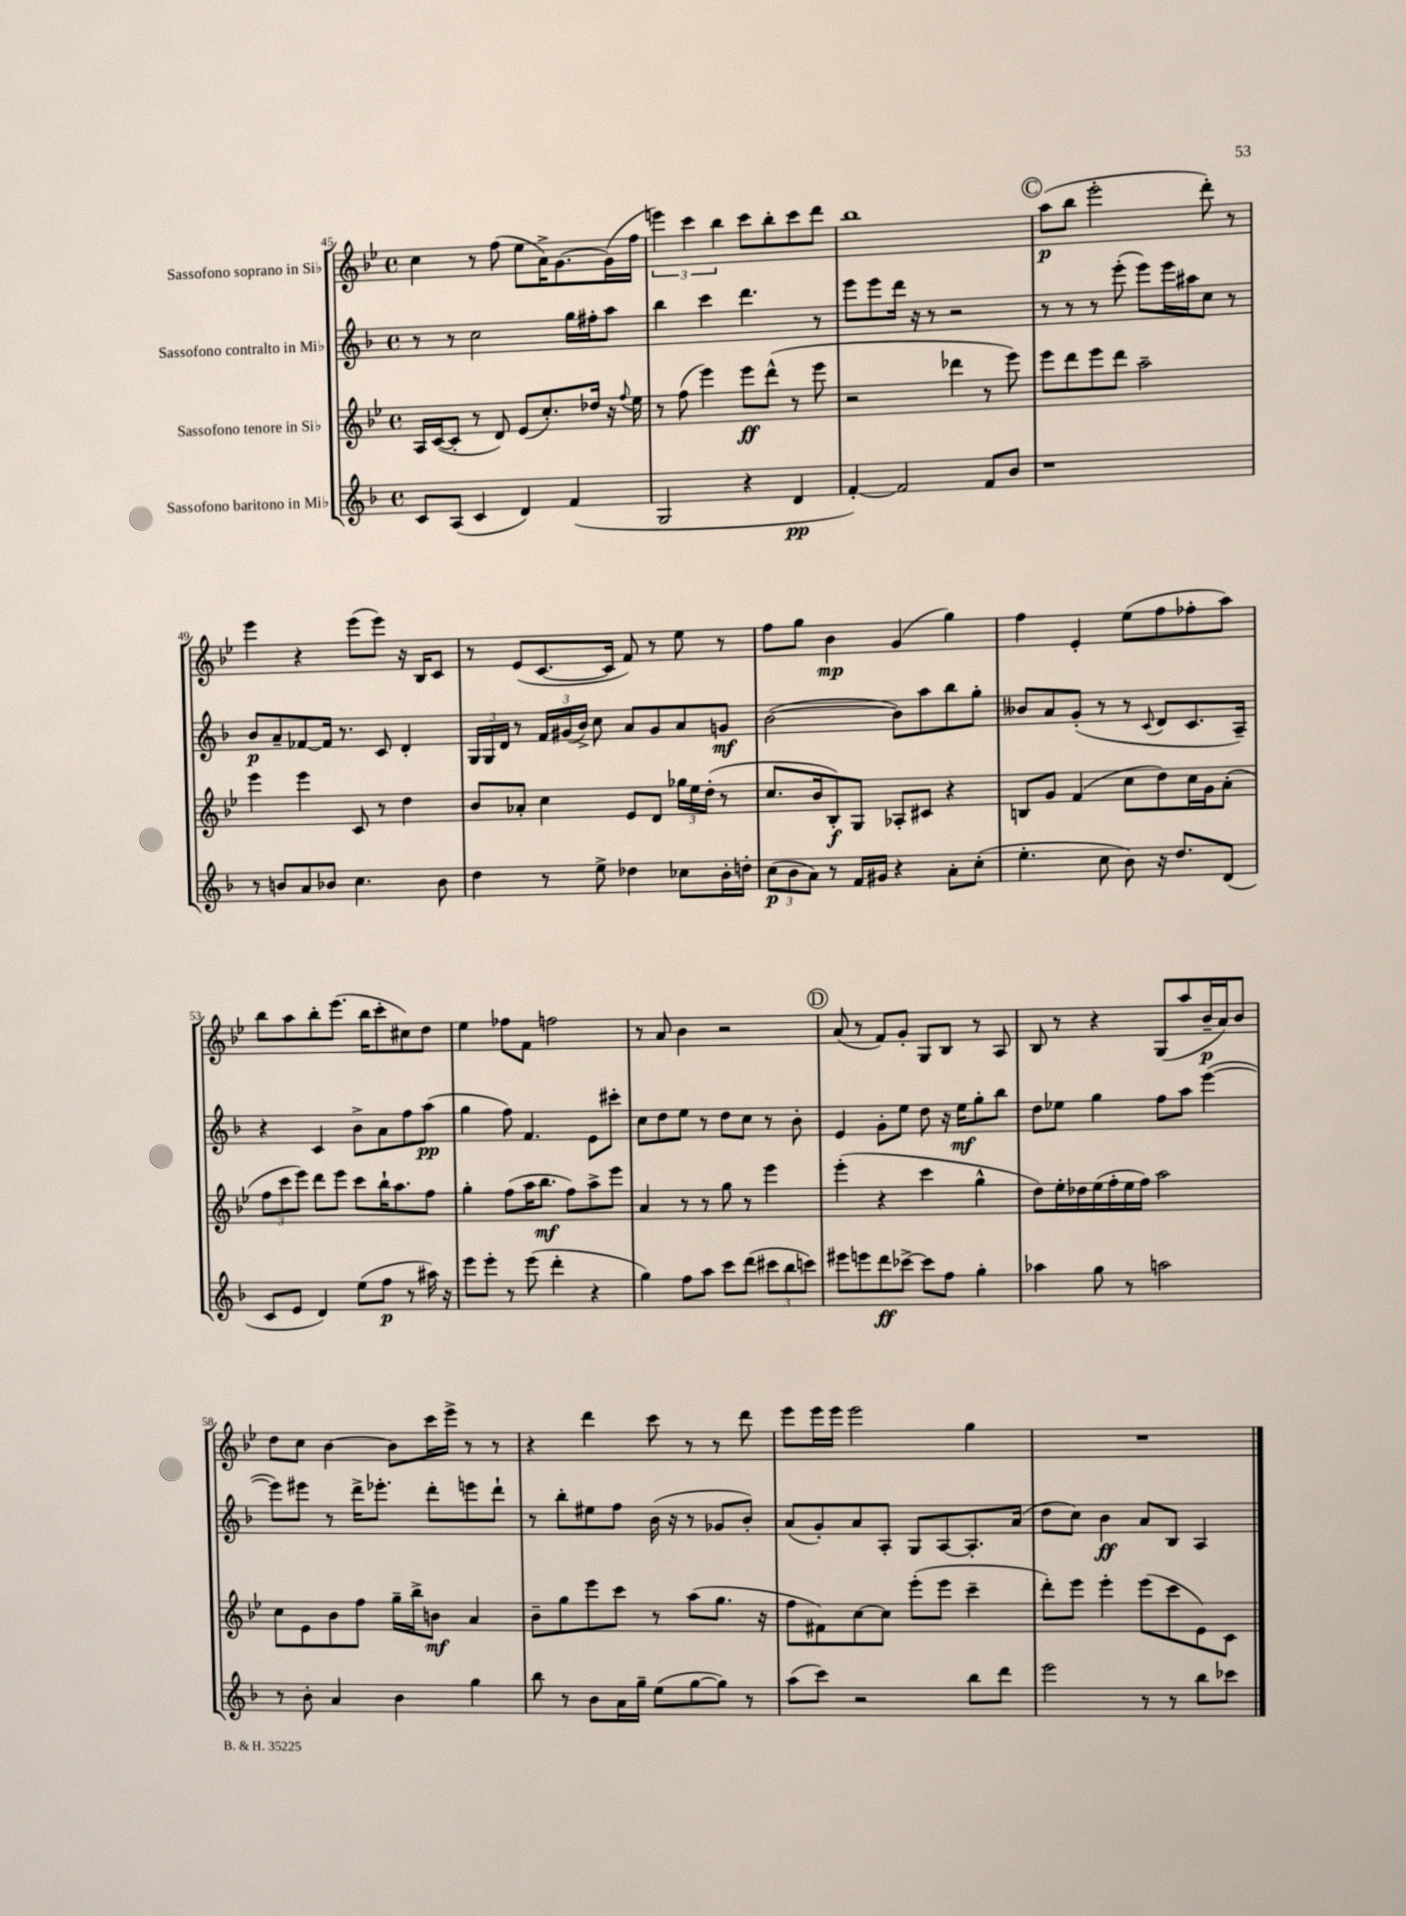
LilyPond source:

<<
\new StaffGroup <<
\new Staff = "s0" \with { instrumentName = "Sassofono soprano in Sib" } {
    \clef treble \key bes \major \defaultTimeSignature \time 4/4
    \autoBeamOff c''4 r8 f''8( ees''8[ a'16->) g'8.~ g'16( f''16] |
    \tuplet 3/2 { e'''4) c'''4 bes''4 } c'''8[ bes''8-. c'''8 d'''8] |
    bes''1 |
    \mark \markup { \circle "C" } a''8[\p( bes''8] ees'''2-. d'''8-.) r8 |
    ees'''4 r4 ees'''8[( ees'''8]) r16 bes16[ c'8] |
    r8 ees'8[( c'8.~ c'16] f'8) r8 ees''8 r8 |
    f''8[ g''8] bes'4\mp g'4( g''4) |
    f''4 ees'4-. ees''8[( f''8 fes''8-. a''8]) |
    bes''8[ a''8 bes''8-. ees'''8.]( bes''16[ c'''8-. cis''8) d''8] |
    ees''4 fes''8[ f'8] f''2 |
    r8 a'8 bes'4 r2 |
    \mark \markup { \circle "D" } a'8( r8 f'8[) g'8]-. g8[ bes8] r8 a8 |
    bes8 r8 r4 g8[( a''8 bes'16--\p a'16) bes'8] |
    d''8[ c''8] bes'4~ bes'8[ c'''16 ees'''16]-> r8 r8 |
    r4 d'''4 c'''8 r8 r8 d'''8 |
    ees'''8[ ees'''16 ees'''16] ees'''2 g''4 |
    R1 \bar "|." |
}
\new Staff = "s1" \with { instrumentName = "Sassofono contralto in Mib" } {
    \clef treble \key f \major \defaultTimeSignature \time 4/4
    \autoBeamOff r8 r8 c''2 g''16[ fis''16-. a''8] |
    bes''4 c'''4 d'''4. r8 |
    e'''8[ e'''8 d'''16] r16 r8 r2 |
    \mark \markup { \circle "C" } r8 r8 r8 e'''8-.( e'''8[) e'''16 ais''16 c''8] r8 |
    bes'8[\p a'8-- fes'8~ fes'16] r8. c'8 d'4-. |
    \tuplet 3/2 { g16[ g16 d'16] } r8 \tuplet 3/2 { f'16[ gis'16( bes'16]->) } c''8 a'8[ gis'8 a'8 g'8]\mf |
    bes'2~( bes'8[) a''8 bes''8 g''8]-. |
    beses'8[ a'8 g'8]-.( r8 r8 \appoggiatura { c'8 } d'8[ c'8. a16]--) |
    r4 c'4 bes'8[-> a'8 f''8 a''8]\pp( |
    g''4 f''8) f'4. e'8[ cis'''8]-. |
    c''8[ d''8 e''8] r8 d''8[ c''8] r8 bes'8-. |
    \mark \markup { \circle "D" } e'4 g'8[-. e''8] d''8 r16 e''16[\mf g''8-. bes''8] |
    d''8[ ees''8] g''4 f''8[ a''8] e'''4~( |
    e'''8[) eis'''8] r8 d'''16[-> ees'''8.]-. d'''8[-. e'''8 d'''8]-! |
    r8 bes''8[-. eis''8 f''8] bes'16( r16 r8 ges'8[ bes'8]-.) |
    a'8[( g'8-.) a'8 a8]-. g8[ a8~ a8.-. a'16]( |
    d''8[ c''8]) bes'4\ff a'8[ bes8] a4 \bar "|." |
}
\new Staff = "s2" \with { instrumentName = "Sassofono tenore in Sib" } {
    \clef treble \key bes \major \defaultTimeSignature \time 4/4
    \autoBeamOff a16[ c'16~( c'8]-. r8 d'8) ees'8[( c''8.-.) des''16] r16 \appoggiatura { f''8 } ees''16 |
    r8 f''8( ees'''4) ees'''8[\ff d'''8]-^( r8 ees'''8 |
    r2 des'''4 r8 ees'''8) |
    \mark \markup { \circle "C" } ees'''8[ d'''8 ees'''8 d'''8] a''2-- |
    ees'''4 ees'''4 c'8 r8 d''4 |
    bes'8[ aes'8]-. c''4 ees'8[ d'8] \tuplet 3/2 { ges''16[ ees''16 d''16]-.( } r8 |
    c''8.[ bes'16 bes8-.\f) g8] aes8[-. cis'8] r4 |
    b8[ g'8] f'4( c''8[ d''8) c''16 g'16 a'8]-.( |
    \tuplet 3/2 { f''8[ c'''8 ees'''8]) } d'''8[ ees'''8] c'''8[ bes''16-! a''8. f''8] |
    g''4-. f''8[( a''16 bes''8.]\mf f''8[) a''8-> ees'''8] |
    a'4 r8 r8 g''8 r8 ees'''4 |
    \mark \markup { \circle "D" } ees'''4-.( r4 c'''4 g''4-^ |
    d''8[) ees''16-. des''16 ees''16( f''16-. ees''16 f''16]) a''2 |
    c''8[ ees'8 bes'8 f''8] g''16[-- bes''16-> b'8]\mf a'4 |
    bes'8[-- g''8 ees'''8 c'''8] r8 a''8[( g''8.] r16 |
    f''8[ fis'8) c''8~ c''8] ees'''8[-.( ees'''8] c'''4-- |
    d'''8[-.) ees'''8] ees'''4-. ees'''8[( c'''8 ees'8) c'8] \bar "|." |
}
\new Staff = "s3" \with { instrumentName = "Sassofono baritono in Mib" } {
    \clef treble \key f \major \defaultTimeSignature \time 4/4
    \autoBeamOff c'8[ a8]( c'4 d'4) f'4( |
    g2 r4 d'4\pp |
    f'4~-.) f'2 f'8[ bes'8] |
    \mark \markup { \circle "C" } r1 |
    r8 b'8[ a'8 bes'8] c''4. bes'8 |
    d''4 r8 e''8-> des''4 ces''8[ bes'16-. d''16]-. |
    \tuplet 3/2 { c''8[\p( bes'8 a'8]) } r8 f'16[ gis'16] r4 a'8[-. c''8]-.( |
    e''4.-. c''8 bes'8) r16 d''8.[ d'8]( |
    c'8[ e'8] d'4) e''8[( f''8]\p r8 ais''16) r16 |
    e'''8[ e'''8]-. r8 e'''8( d'''4-. r4 |
    g''4) f''8[ a''8] c'''8[ d'''8]( \tuplet 3/2 { cis'''8[ bes''8 c'''8]) } |
    \mark \markup { \circle "D" } eis'''8[ e'''8 d'''8\ff ces'''8]~-> ces'''8[ f''8] g''4-. |
    aes''4 g''8 r8 a''2 |
    r8 bes'8-. a'4 bes'4 g''4 |
    bes''8 r8 bes'8[ a'16 g''16]-- e''8[( g''8~ g''8]) r8 |
    a''8[( c'''8]) r2 bes''8[ d'''8] |
    e'''2 r8 r8 bes''8[ ces'''8] \bar "|." |
}
>>
>>
\layout { \context { \Score currentBarNumber = #45 } }
